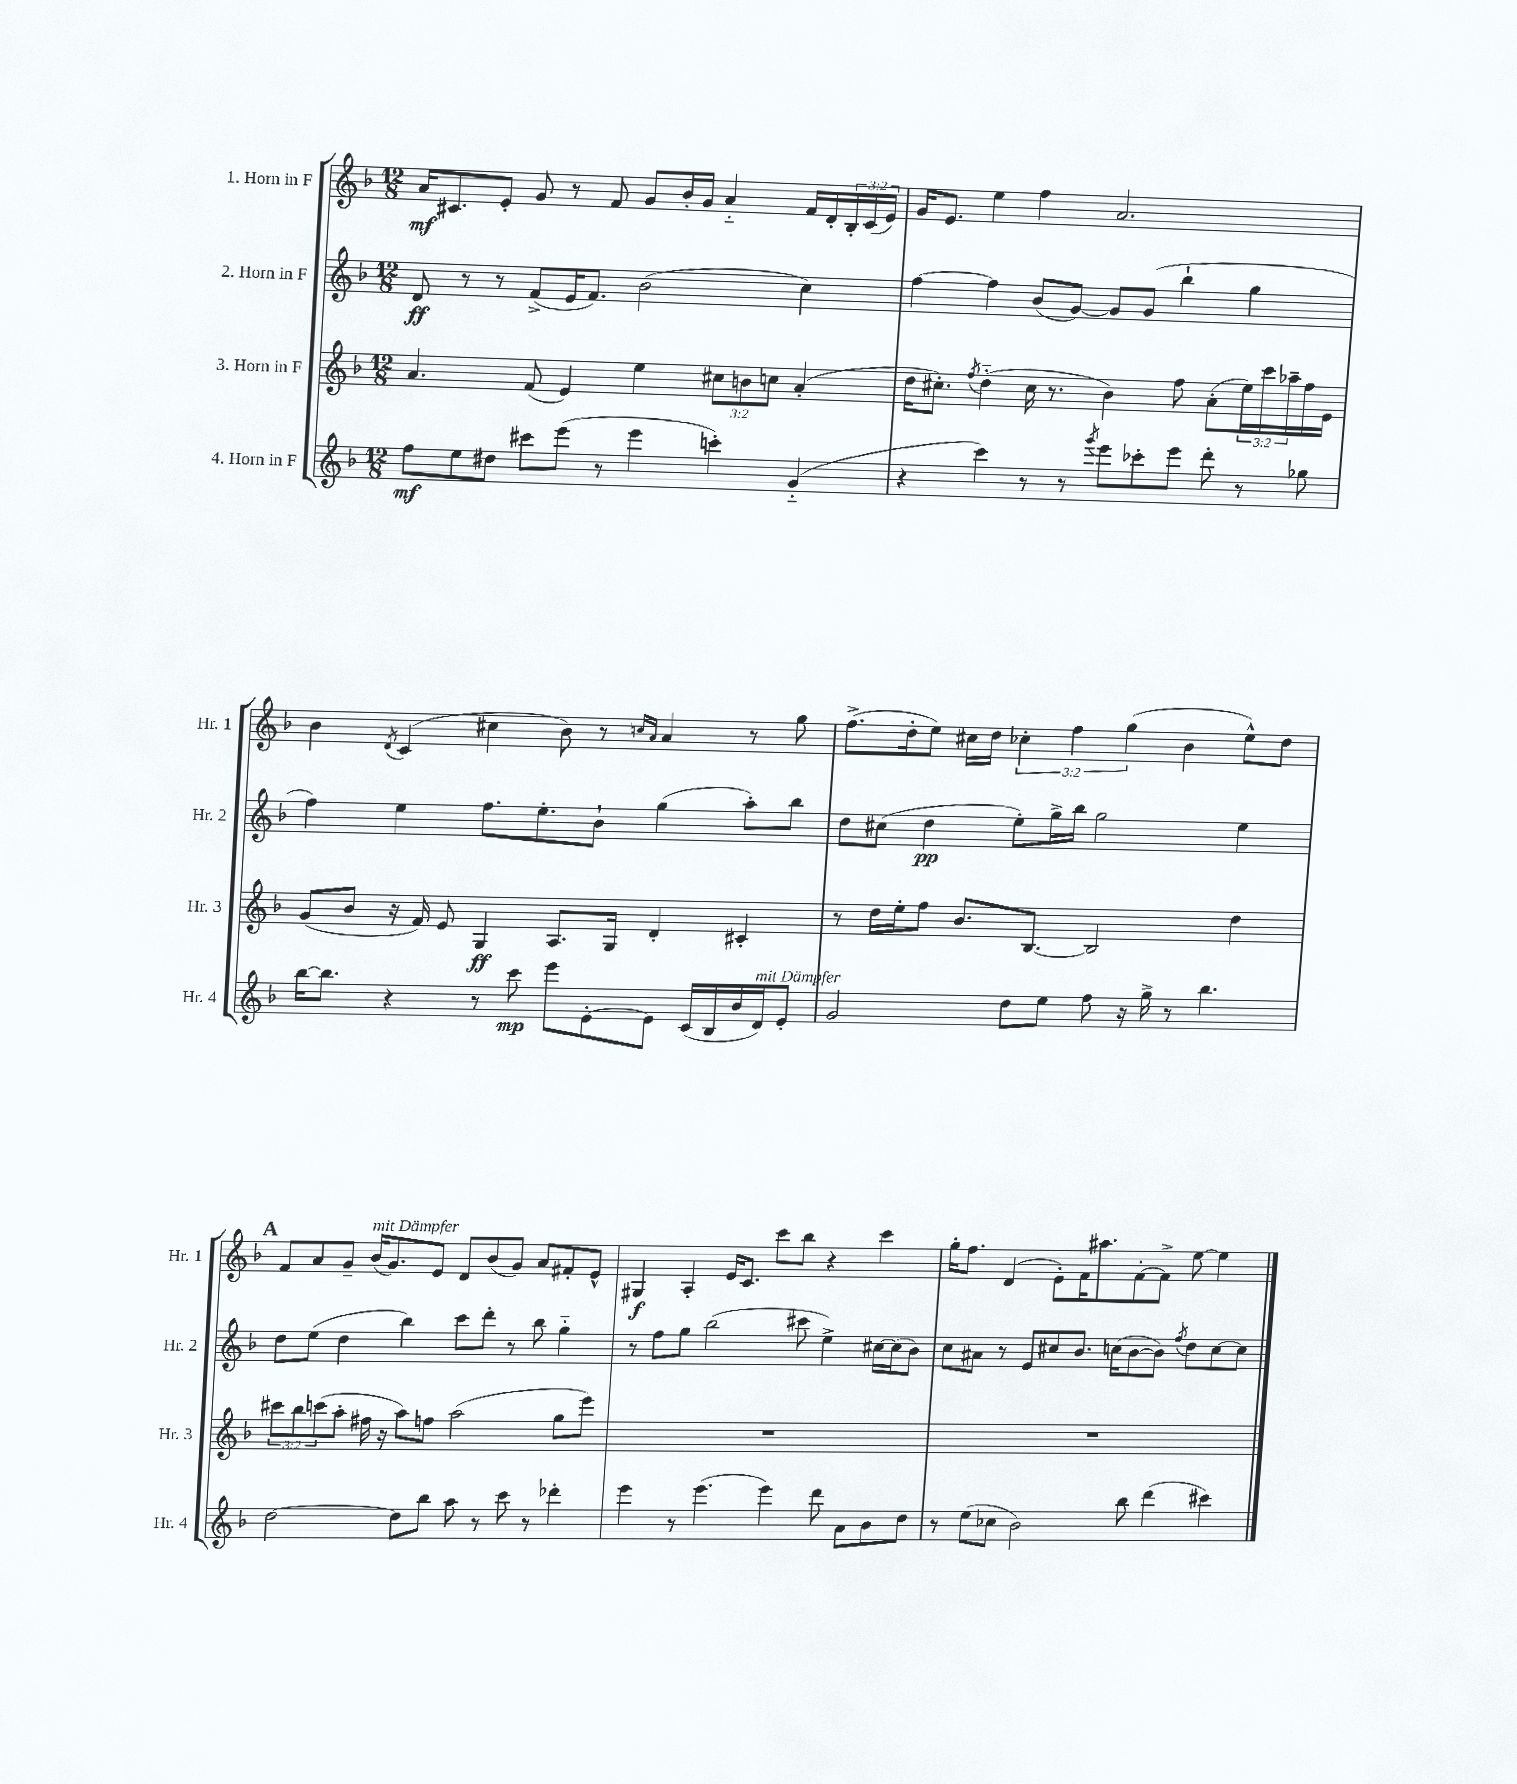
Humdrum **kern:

**kern	**kern	**kern	**kern
*staff4	*staff3	*staff2	*staff1
*clefG2	*clefG2	*clefG2	*clefG2
*k[b-]	*k[b-]	*k[b-]	*k[b-]
*M12/8	*M12/8	*M12/8	*M12/8
8ff\L	4.a/	8d/	16a/LK
.	.	.	8.c#/
8ee\	.	8r	.
8dd#\J	.	8r	8e'/J
8ccc#\L	(8f/	(8f^/L	8g/
(8eee\J	4e/)	16e/K	8r
.	.	8.f/J)	.
8r	.	.	8f/
4eee\	4ee\	(2b-\	8g/L
.	.	.	16b-'/L
.	.	.	16g/JJ
4ccc'\)	12cc#\L	.	4a'~/
.	12b\	.	.
.	12cc\J	.	.
(4g'~/	(4a'/	4cc\)	16f/LL
.	.	.	16d'/
.	.	.	24B-'/
.	.	.	(24c#/
.	.	.	24e/JJ)
=	=	=	=
4r	16dd\LK	[4ff\	16g/LK
.	8.cc#'\J)	.	8.e/J
.	8qff/	.	.
4ccc\)	(4dd'~\	4ff\]	4ee\
8r	16cc#\	(8b-/L	4ff\
.	8.r	.	.
8r	.	[8g/J)	.
8qggg/	.	.	.
8eee\L	4b-\)	8g/]L	2.a/
8ccc-'\	.	(8g/J	.
8eee\J	8ff\	4bb-`\	.
8ddd'\	(8a'\L	.	.
8r	24ee\L)	4gg\	.
.	24ccc\	.	.
.	24aa-~\	.	.
8gg-\	16ff\	.	.
.	16e\JJ	.	.
=	=	=	=
[16bb-\LK	(8g/L	4ff\)	4b-\
8.bb-\]J	.	.	.
.	8b-/J	.	.
.	.	.	8qd/
4r	16r	4ee\	(4c/
.	16f/)	.	.
.	8e/	.	.
8r	4G/	8.ff\L	4cc#\
8ccc\	.	.	.
.	.	8.ee'\	.
8eee\L	8.A/L	.	8b-\)
[8e'\	.	8b-`\J	8r
.	16G/Jk	.	.
.	.	.	16qqcc/LL
.	.	.	16qqa/JJ
8e\]J	4d'/	(4gg\	4a/
(16c/LL	.	.	.
16B-/	.	.	.
16b-/	4c#'/	8aa'\L)	8r
16d/J)	.	.	.
8e'/J	.	8bb-\J	8gg\
=	=	=	=
2g/	8r	8dd\L	(8.ff^\L
.	16dd\LL	(8cc#\J	.
.	16ee'\J	.	16dd'\k
.	8ff\J	4dd\	8ee\J)
.	8.b-/L	.	16cc#\LL
.	.	.	16dd\JJ
8dd\L	.	8ee'\L)	6cc-'\
.	[8.B-/J	.	.
8ee\J	.	16gg^\L	.
.	.	.	6ff\
.	.	16bb-\JJ	.
8ff\	2B-/]	2gg\	.
.	.	.	(6gg\
16r	.	.	.
16gg^\	.	.	.
8r	.	.	4b-\
4.bb-\	.	.	.
.	4dd\	4ee\	8ee^^\L)
.	.	.	8dd\J
=	=	=	=
[2dd\	12ccc#\L	8dd\L	8f/L
.	12bb-\	.	.
.	.	(8ee\J	8a/
.	(12ccc\	.	.
.	8aa'\J	4dd\	8g~/J
.	16ff#\	.	(16b-/LK
.	16r	.	8.g/)
8dd\]L	8aa\L)	4bb-\)	.
8bb-\J	8ff\J	.	8e/J
8aa\	(2aa\	8ccc\L	8d/L
8r	.	8ddd'\J	(8b-/
8ccc\	.	8r	8g/J)
8r	.	8bb-\	8a/L
4ddd-'\	8gg\L	4gg'~\	8f#'/
.	8eee\J)	.	8e^^/J
=	=	=	=
4eee\	1.r	8r	4G#/
.	.	8ff\L	.
8r	.	8gg\J	4A'/
(4.eee\	.	(2bb-\	.
.	.	.	16e/LK
.	.	.	8.c/J
4eee\)	.	.	8ccc\L
.	.	8ccc#\	8bb-\J
8ddd\	.	4ee^\)	4r
8a\L	.	.	.
8b-\	.	[16cc#\LL	4ccc\
.	.	(16cc#\]J	.
8dd\J	.	8b-\J)	.
=	=	=	=
8r	1.r	8cc\L	16gg'\LK
.	.	.	8.ff\J
(8ee\L	.	8a#\J	.
8cc-\J	.	8r	(4d/
2b-\)	.	8e/L	.
.	.	8cc#/	8e'\L)
.	.	8.b-/J	16f\K
.	.	.	8.aa#\
.	.	(16cc\LK	.
8bb-\	.	[8b-\	[8f'\
(4ddd\	.	8b-\]J)	8f^\]J
.	.	8qff/	.
.	.	8dd\L	[8ee\
4ccc#\)	.	[8cc\	4ee\]
.	.	8cc\]J	.
==	==	==	==
*-	*-	*-	*-
